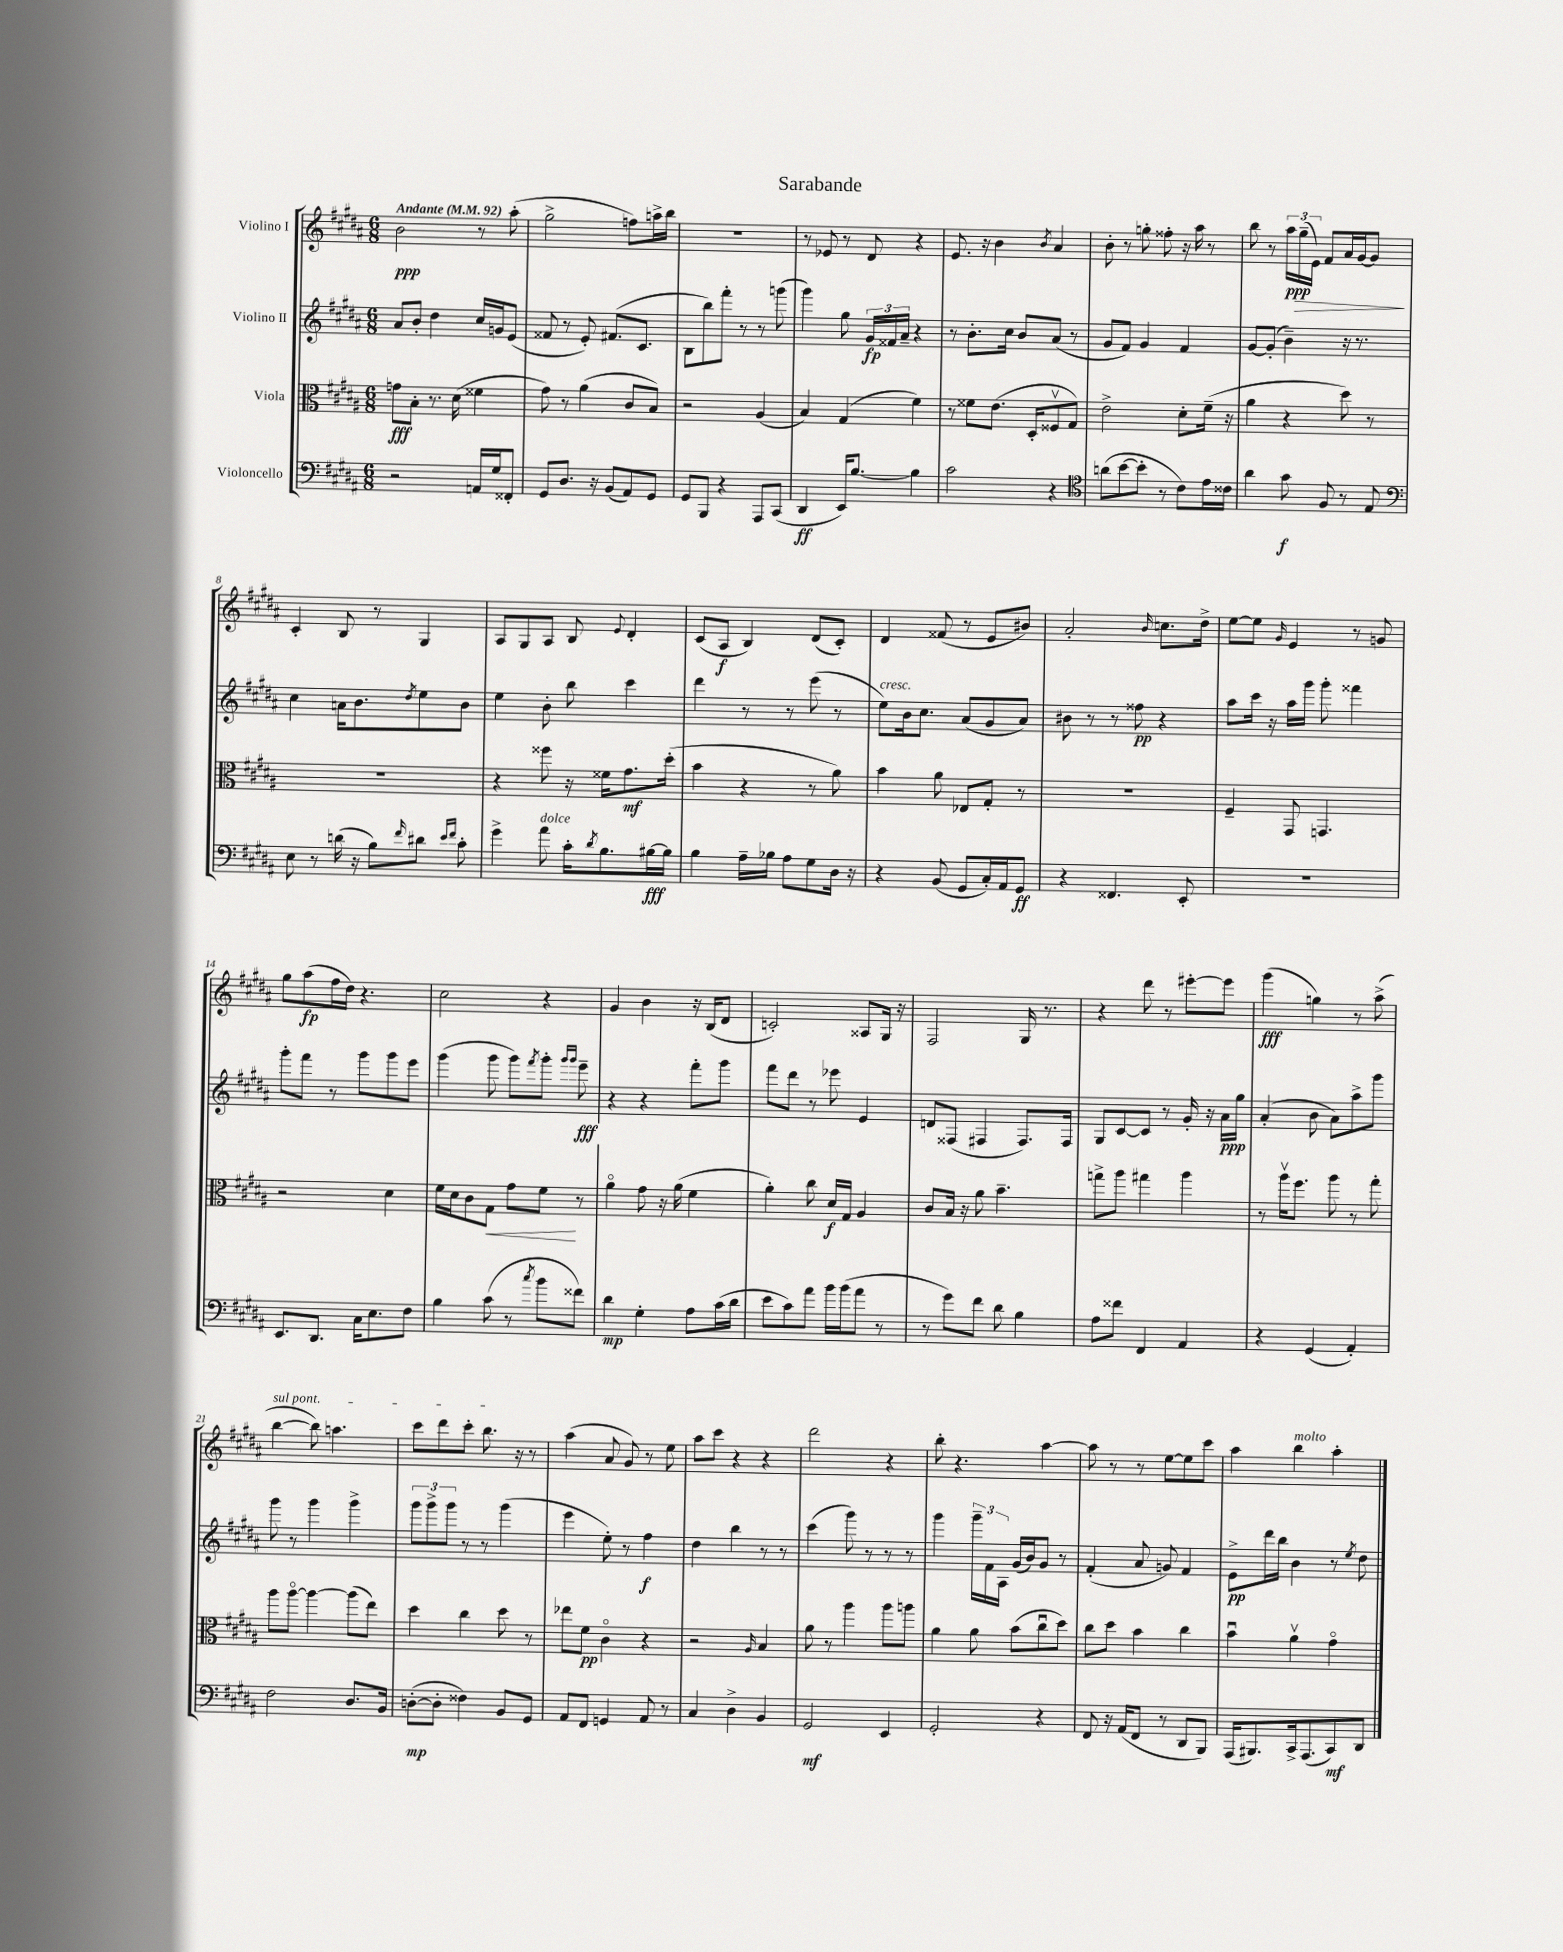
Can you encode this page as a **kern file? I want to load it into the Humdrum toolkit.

**kern	**kern	**kern	**kern
*staff4	*staff3	*staff2	*staff1
*clefF4	*clefC3	*clefG2	*clefG2
*k[f#c#g#d#a#]	*k[f#c#g#d#a#]	*k[f#c#g#d#a#]	*k[f#c#g#d#a#]
*M6/8	*M6/8	*M6/8	*M6/8
*MM92	*MM92	*MM92	*MM92
2r	8g	8a#	2b
.	8B'	8b'	.
.	8.r	4dd#	.
.	(16d#	.	.
16AA	4f##	16cc#	8r
16G#	.	16g	.
8FF##'	.	(8e	(8aa#'
=	=	=	=
8GG#	8g#)	8f##	2gg#^
8.D#	8r	8r	.
.	(4a#	8e')	.
16r	.	.	.
(8BB	.	(8.f#	.
8AA#)	8c#	.	8ff)
.	.	8.c#	.
8GG#	8B)	.	16aa^
.	.	.	16bb
=	=	=	=
8GG#	2r	8B	2.r
8BBB	.	8bb)	.
4r	.	8fff#'	.
.	.	8r	.
8AAA#	(4A#	8r	.
(8CC#	.	(8ggg	.
=	=	=	=
4DD#	4B)	4ggg#)	8r
.	.	.	8e-
16EE)	(4G#	8gg#	8r
[8.B	.	.	.
.	.	24g#	8d#
.	.	24f##	.
.	.	24a#~	.
4B]	4f#)	4r	4r
=	=	=	=
2c#	8r	8r	8.e
.	8f##	8.b'	.
.	.	.	16r
.	(8.e	.	4b
.	.	16cc#	.
.	.	8b	.
.	16D#'	.	.
.	.	.	8qb
4r	8F##v	(8a#	4a#
.	8G#)	8r	.
=	=	=	=
*clefC4	*	*	*
(8a	2e^	8g#	8b'
[8b	.	8f#)	8r
8b']	.	4g#	8gg'
8r	.	.	8ff##'
8c#)	8d#'	4f#	16r
.	.	.	16aa#
16e	(16f#~	.	8r
16c##	16r	.	.
=	=	=	=
4a#	4a#	[8g#	8bb
.	.	(8g#']	8r
8g#	4r	4b~)	24aa#
.	.	.	(24gg#~
.	.	.	24e)
8F#	.	.	8f#
8r	8dd#)	16r	16a#
.	.	8.r	[16g#
8E	8r	.	8g#]
=	=	=	=
*clefF4	*	*	*
8E	2.r	4cc#	4c#'
8r	.	.	.
(16d	.	16a	8B
16r	.	8.b	.
8B)	.	.	8r
16qqf#	.	8qdd#	.
8d#	.	8ee	4G#
16qqe	.	.	.
16qqf#	.	.	.
8c#'	.	8b	.
=	=	=	=
4g#^	4r	4ee	8A#
.	.	.	8G#
8a#	8ff##	8b'	8A#
16c#'	16r	8bb	8B
8qd#	.	.	.
8.B	16f##	.	.
.	.	.	8qqe
.	8.g#	4ccc#	4d#'
[16B#	.	.	.
16B#]	(16dd#'	.	.
=	=	=	=
4B	4b	4ddd#	(8c#
.	.	.	8A#
16A#~	4r	8r	4B)
16B-	.	.	.
8A#	.	8r	.
8G#	8r	(8eee	(8d#
16D#	8a#)	8r	8c#')
16r	.	.	.
=	=	=	=
4r	4b	8ee)	4d#
.	.	16b	.
.	.	8.cc#	.
(8BB	8a#	.	(8f##
8GG#	8E-	(8a#	8r
16C#')	8G#'	8g#	8e
16AA#	.	.	.
8GG#	8r	8a#)	8b#)
=	=	=	=
4r	2.r	8b#	2a#'
.	.	8r	.
4.FF##	.	8r	.
.	.	8ff##	.
.	.	.	16qqb
.	.	4r	8.cc
8EE'	.	.	.
.	.	.	16dd#^
=	=	=	=
2.r	4F#~	8aa#	[8ee
.	.	16ccc#	8ee]
.	.	16r	.
.	.	.	16qqg#
.	8GG#	16aa#	4e
.	.	16ggg#	.
.	4.GG	8ggg#'	.
.	.	4fff##	8r
.	.	.	8g
=	=	=	=
8.EE	2r	8ggg#'	8gg#
.	.	8fff#	(8aa#
8.DD#	.	.	.
.	.	8r	16ff#
.	.	.	16dd#)
16C#	.	8ggg#	4.r
8.E	.	.	.
.	4d#	8ggg#	.
8F#	.	8eee	.
=	=	=	=
4B	16f#	(4ggg#	2cc#
.	16d#	.	.
.	8c#	.	.
(8c#	8G#	8ggg#	.
8r	8g#	8ggg#)	.
8qcc#	.	8qfff#	.
8b	8f#	8ggg#'	4r
.	.	16qqggg#	.
.	.	16qqggg#	.
8f##)	8r	8eee~	.
=	=	=	=
4d#	4a#o	4r	4g#
4G#'	8g#	4r	4b
.	16r	.	.
.	(16a#	.	.
8A#	4f#	8fff#'	16r
.	.	.	(16B
(16c#	.	8ggg#	8d#
16d#	.	.	.
=	=	=	=
8e	4a#')	8fff#	2c')
8c#)	.	8ddd#	.
8a#	8cc#	8r	.
16b	16d#	8eee-	.
(16b	16G#	.	.
8a#	4A#	4e	8A##
8r	.	.	16G#
.	.	.	16r
=	=	=	=
8r	8c#	8d	2F#
8g#)	16B	(8F##	.
.	16r	.	.
8f#	8a#	4F#	.
8d#	4.b~	.	.
4B	.	8.F#)	16G#
.	.	.	8.r
.	.	16F#	.
=	=	=	=
8A#	8gg^	8G#	4r
8f##	8aa#	[8c#	.
4FF#	4gg#	8c#]	8ddd#
.	.	8r	8r
4AA#	4aa#	16g#'	[8eee#'
.	.	16r	.
.	.	16a#	8eee#]
.	.	16gg#	.
=	=	=	=
4r	8r	(4a#'	(4ggg#
.	16aa#v	.	.
.	8.ff#	.	.
(4GG#	.	8b	4gg)
.	8aa#	8a#)	.
4AA#')	8r	8aa#^	8r
.	8gg#'	8ggg#	(8aa#^
=	=	=	=
2F#	8aa#	8ggg#	[4bb
.	[8aa#o	8r	.
.	4aa#_	4ggg#	8bb])
.	.	.	4.aa
8.D#	(8aa#]	4ggg#^	.
.	8ee)	.	.
16BB	.	.	.
=	=	=	=
([8D'	4dd#	12ggg#	8ccc#
.	.	12ggg#^	.
8D']	.	.	8ddd#
.	.	12ggg#	.
4F##)	4cc#	8r	8ccc#'
.	.	8r	8.bb
8BB	8dd#	(4ggg#	.
.	.	.	16r
8GG#	8r	.	8r
=	=	=	=
8AA#	8ee-	4eee	(4aa#
8FF#	8f#	.	.
4GG	4c#o	8ee')	8a#
.	.	8r	8g#)
8AA#	4r	4ff#	8r
8r	.	.	8ee
=	=	=	=
4C#	2r	4dd#	8aa#
.	.	.	8ccc#
4D#^	.	4bb	4r
.	16qqA#	.	.
4BB	4B	8r	4r
.	.	8r	.
=	=	=	=
2GG#	8a#	(4ccc#	2ddd#
.	8r	.	.
.	4aa#	8ggg#)	.
.	.	8r	.
4EE	8aa#	8r	4r
.	8aa	8r	.
=	=	=	=
2GG#'	4a#	4ggg#	8bb'
.	.	.	4.r
.	8a#	24ggg#~	.
.	.	24f#	.
.	.	24A#	.
.	(8b	(16g#	.
.	.	16b)	.
4r	8cc#u	8g#	[4aa#
.	8dd#)	8r	.
=	=	=	=
8FF#	8cc#	(4f#'	8aa#]
16r	8dd#	.	8r
(16AA#	.	.	.
8FF#	4b	8a#	8r
8r	.	8g)	[8ee
8DD#	4cc#	4f#	8ee]
8BBB)	.	.	8ccc#
=	=	=	=
(16AAA#	4bu	8e^	4aa#
8.BBB#)	.	.	.
.	.	16ddd#	.
.	.	16bb	.
16CC#^	4a#v	4b	4bb
(8.AAA#	.	.	.
8CC#)	4g#o	8r	4aa#'
.	.	8qee	.
8DD#	.	8dd#	.
==	==	==	==
*-	*-	*-	*-
